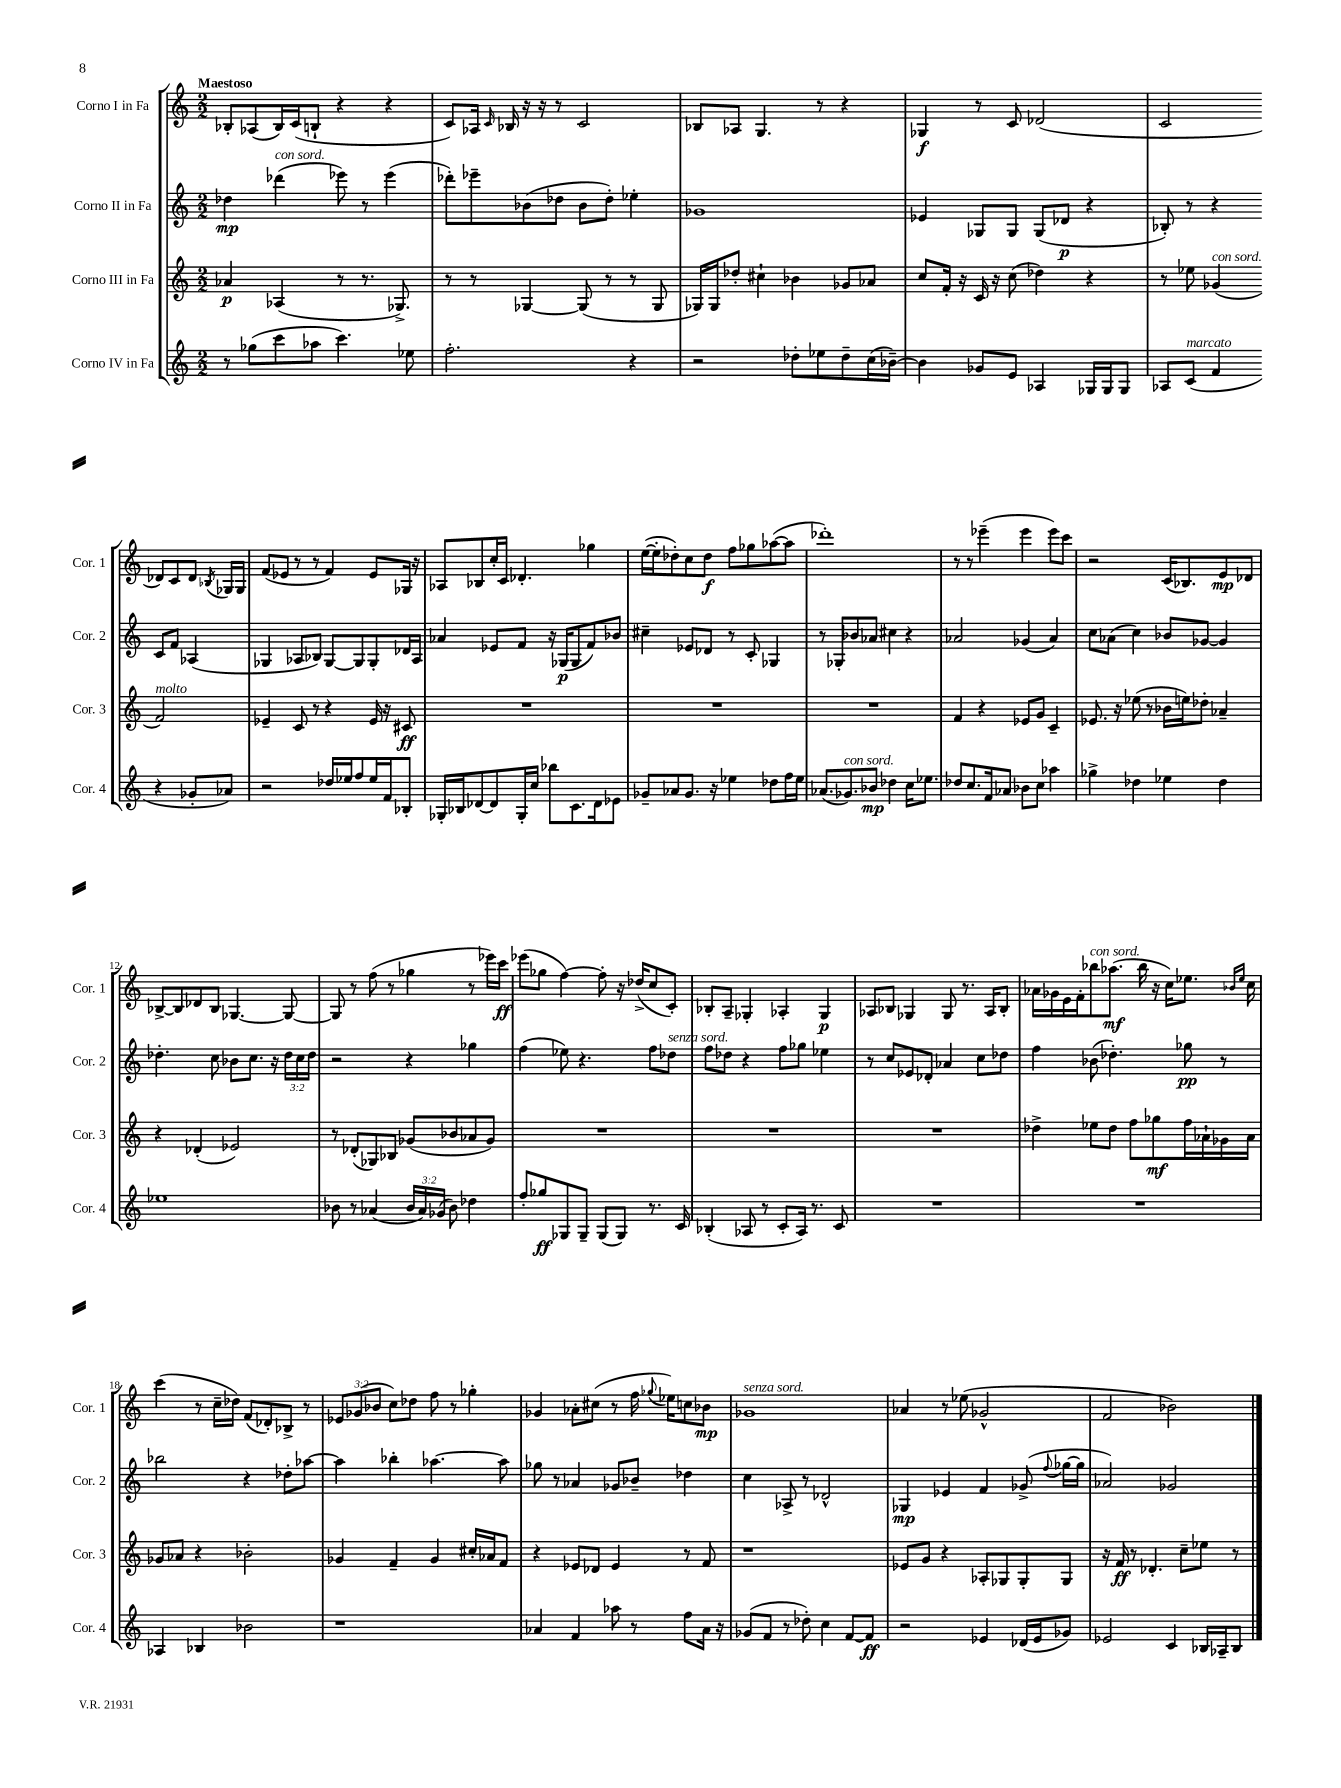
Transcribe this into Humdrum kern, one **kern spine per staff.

**kern	**kern	**kern	**kern
*staff4	*staff3	*staff2	*staff1
*clefG2	*clefG2	*clefG2	*clefG2
*k[]	*k[]	*k[]	*k[]
*M2/2	*M2/2	*M2/2	*M2/2
8r	4a-	4dd-	8B-'
(8gg-	.	.	(8A-
8ccc	(4A-	(4ddd-	16B-)
.	.	.	(16c
8aa-	.	.	8B`
4.ccc)	8r	8eee-)	4r
.	8.r	8r	.
.	.	(4eee-	4r
.	8.G-^)	.	.
8ee-	.	.	.
=	=	=	=
2.ff'	8r	8ddd-')	8c)
.	8r	8eee-~	16A-
.	.	.	16qqc
.	.	.	16B-
.	[4G-	(8b-	16r
.	.	.	16r
.	.	8dd-	8r
.	(8G-]	8b-	2c
.	8r	8dd-')	.
4r	8r	4ee-'	.
.	8G-	.	.
=	=	=	=
2r	16G-)	1g-	8B-
.	16G-	.	.
.	8dd-'	.	8A-
.	4cc#`	.	4.G
8dd-'	4b-	.	.
8ee-	.	.	8r
8dd-~	8g-	.	4r
(16cc	8a-	.	.
[16b-~)	.	.	.
=	=	=	=
4b-]	8cc	4e-	4G-
.	16f'	.	.
.	16r	.	.
8g-	16c	8G-	8r
.	16r	.	.
8e	(8cc	8G-	8c
4A-	4dd-)	(8G-	(2d-
.	.	8d-	.
16G-	4r	4r	.
16G-	.	.	.
8G-	.	.	.
=	=	=	=
8A-	8r	8B-')	2c
(8c	8ee-	8r	.
4f	(4g-	4r	.
4r	2f)	8c	8d-)
.	.	8f	8c
8g-'	.	(4A-	8d-
.	.	.	8qB-
8a-)	.	.	16G-
.	.	.	16G-
=	=	=	=
2r	4e-~	4G-	(8f
.	.	.	8e-
.	8c	8A-	8r
.	8r	8B-)	8r
16dd-	4r	[8G-	4f)
16ee-	.	.	.
8ff	.	8G-]	.
16ee-	16e-	8G-'	8e-
16f	16r	.	.
8B-'	8c#	16d-	16G-
.	.	16A-	16r
=	=	=	=
16G-'	1r	4a-	8A-
16B-	.	.	.
[8d-	.	.	8B-
8d-]	.	8e-	16cc'
.	.	.	16c
16G-'	.	8f	4.d-'
16cc	.	.	.
8bb-	.	16r	.
.	.	(16G-	.
8.c	.	8G-	.
.	.	8f)	4gg-
16d-	.	.	.
8e-	.	8b-	.
=	=	=	=
8g-~	1r	4cc#~	([16ee
.	.	.	16ee']
8a-	.	.	8dd-')
8.g-	.	8e-	8cc
.	.	8d-	8dd-
16r	.	.	.
4ee-	.	8r	8ff
.	.	8c'	8gg-
8dd-	.	4G-	([8aa-
16ff	.	.	8aa-]
16ee-	.	.	.
=	=	=	=
(8.a-	1r	8r	1ddd-')
.	.	8G-'	.
8.g-)	.	.	.
.	.	8b-	.
8b-	.	8a-	.
4dd-	.	4cc#	.
16cc	.	4r	.
8.ee-	.	.	.
=	=	=	=
8dd-	4f	2a-	8r
8.cc	.	.	8r
.	4r	.	(4eee-~
16f	.	.	.
8a-	.	.	.
8b-	8e-	(4g-	4eee-
8cc	8g	.	.
4aa-	4c~	4a-)	8eee-)
.	.	.	8ccc
=	=	=	=
4gg-^	8.e-	8cc	2r
.	.	(8a-	.
.	16r	.	.
4dd-	(8ee-	4cc)	.
.	8r	.	.
4ee-	16b-	8b-	(16c
.	16ee)	.	8.B-)
.	8dd-'	[8g-	.
4dd-	4a-~	4g-]	8e
.	.	.	8d-
=	=	=	=
1ee-	4r	4.dd-'	[8B-^
.	.	.	8B-]
.	(4d-'	.	8d-
.	.	8cc	8B-
.	2e-)	8b-	[4.G-
.	.	8.cc	.
.	.	16r	.
.	.	24dd-	8G-_
.	.	24cc	.
.	.	24dd-	.
=	=	=	=
8b-	8r	2r	8G-]
8r	(8d-'	.	8r
(4a-	8G-)	.	(8ff
.	8B-	.	8r
24b-	(8g-	4r	4gg-
24a-)	.	.	.
(24g-	.	.	.
8b-)	8b-	.	.
4dd-	8a-	4gg-	8r
.	8g-)	.	16eee-)
.	.	.	16ccc
=	=	=	=
8ff'	1r	(4ff	(8eee-
8gg-	.	.	8gg-
8G-	.	8ee-)	[4ff)
8G-~	.	4.r	.
(8G-	.	.	8ff']
8G-)	.	.	16r
.	.	.	(16dd-^
8.r	.	8ff	8cc
.	.	8dd-	8c')
16c	.	.	.
=	=	=	=
(4B-'	1r	8ff	8B-'
.	.	8dd-	8A~
8A-	.	4r	4G-'
8r	.	.	.
8c'	.	8ff	4A-'
16A-)	.	8gg-	.
8.r	.	.	.
.	.	4ee-	4G-
8c	.	.	.
=	=	=	=
1r	1r	8r	8A-
.	.	8cc	8B-
.	.	8e-	4G-
.	.	8d-'	.
.	.	4a-	8G-
.	.	.	8.r
.	.	8cc	.
.	.	.	16A-
.	.	8dd-	8B-'
=	=	=	=
1r	4dd-^	4ff	16a-
.	.	.	16g-
.	.	.	16e
.	.	.	16f'
.	8ee-	(8b-	8bb-
.	8dd-	4.dd-')	(8.aa-
.	8ff	.	.
.	.	.	16bb-
.	8gg-	.	16r
.	.	.	16cc)
.	16ff	8gg-	8.ee-
.	16a-`	.	.
.	16g-	8r	.
.	.	.	16qqb-
.	.	.	16qqee-
.	16a-	.	16cc
=	=	=	=
4A-	8g-	2bb-	(4ccc
.	8a-	.	.
4B-	4r	.	8r
.	.	.	16cc~
.	.	.	16dd-)
2b-	2b-'	4r	(8f
.	.	.	8d-')
.	.	8dd-'	8B-^
.	.	[8aa-	8r
=	=	=	=
1r	4g-	4aa-]	12e-
.	.	.	(12g-
.	.	.	12b-
.	4f~	4bb-'	8cc)
.	.	.	8dd-
.	4g-	[4.aa-	8ff
.	.	.	8r
.	16cc#'	.	4gg-'
.	16a-	.	.
.	8f	8aa-]	.
=	=	=	=
4a-	4r	8gg-	4g-
.	.	8r	.
4f	8e-	4a-	8a-'
.	8d-	.	(8cc#
8aa-	4e-	8g-	8r
8r	.	8b-~	16ff
.	.	.	8qqgg-
.	.	.	16ee-)
8ff	8r	4dd-	8cc
16a-	8f	.	8b-
16r	.	.	.
=	=	=	=
(8g-	1r	4cc	1g-
8f	.	.	.
8r	.	8A-^	.
8dd-')	.	8r	.
4cc	.	2d-^^	.
[8f	.	.	.
8f]	.	.	.
=	=	=	=
2r	8e-	4G-	4a-
.	8g	.	.
.	4r	4e-	8r
.	.	.	(8ee-
4e-	8A-'	4f	2g-^^
.	8G-	.	.
(16d-	8G-'	(8g-^	.
16e-	.	.	.
.	.	8qqff	.
8g-)	8G-	[16gg-	.
.	.	16gg-]	.
=	=	=	=
2e-	16r	2a-)	2f
.	16f	.	.
.	8r	.	.
.	4.d-'	.	.
4c	.	2g-	2b-)
.	8cc~	.	.
16B-	8ee-	.	.
16A-~	.	.	.
8B-	8r	.	.
==	==	==	==
*-	*-	*-	*-
